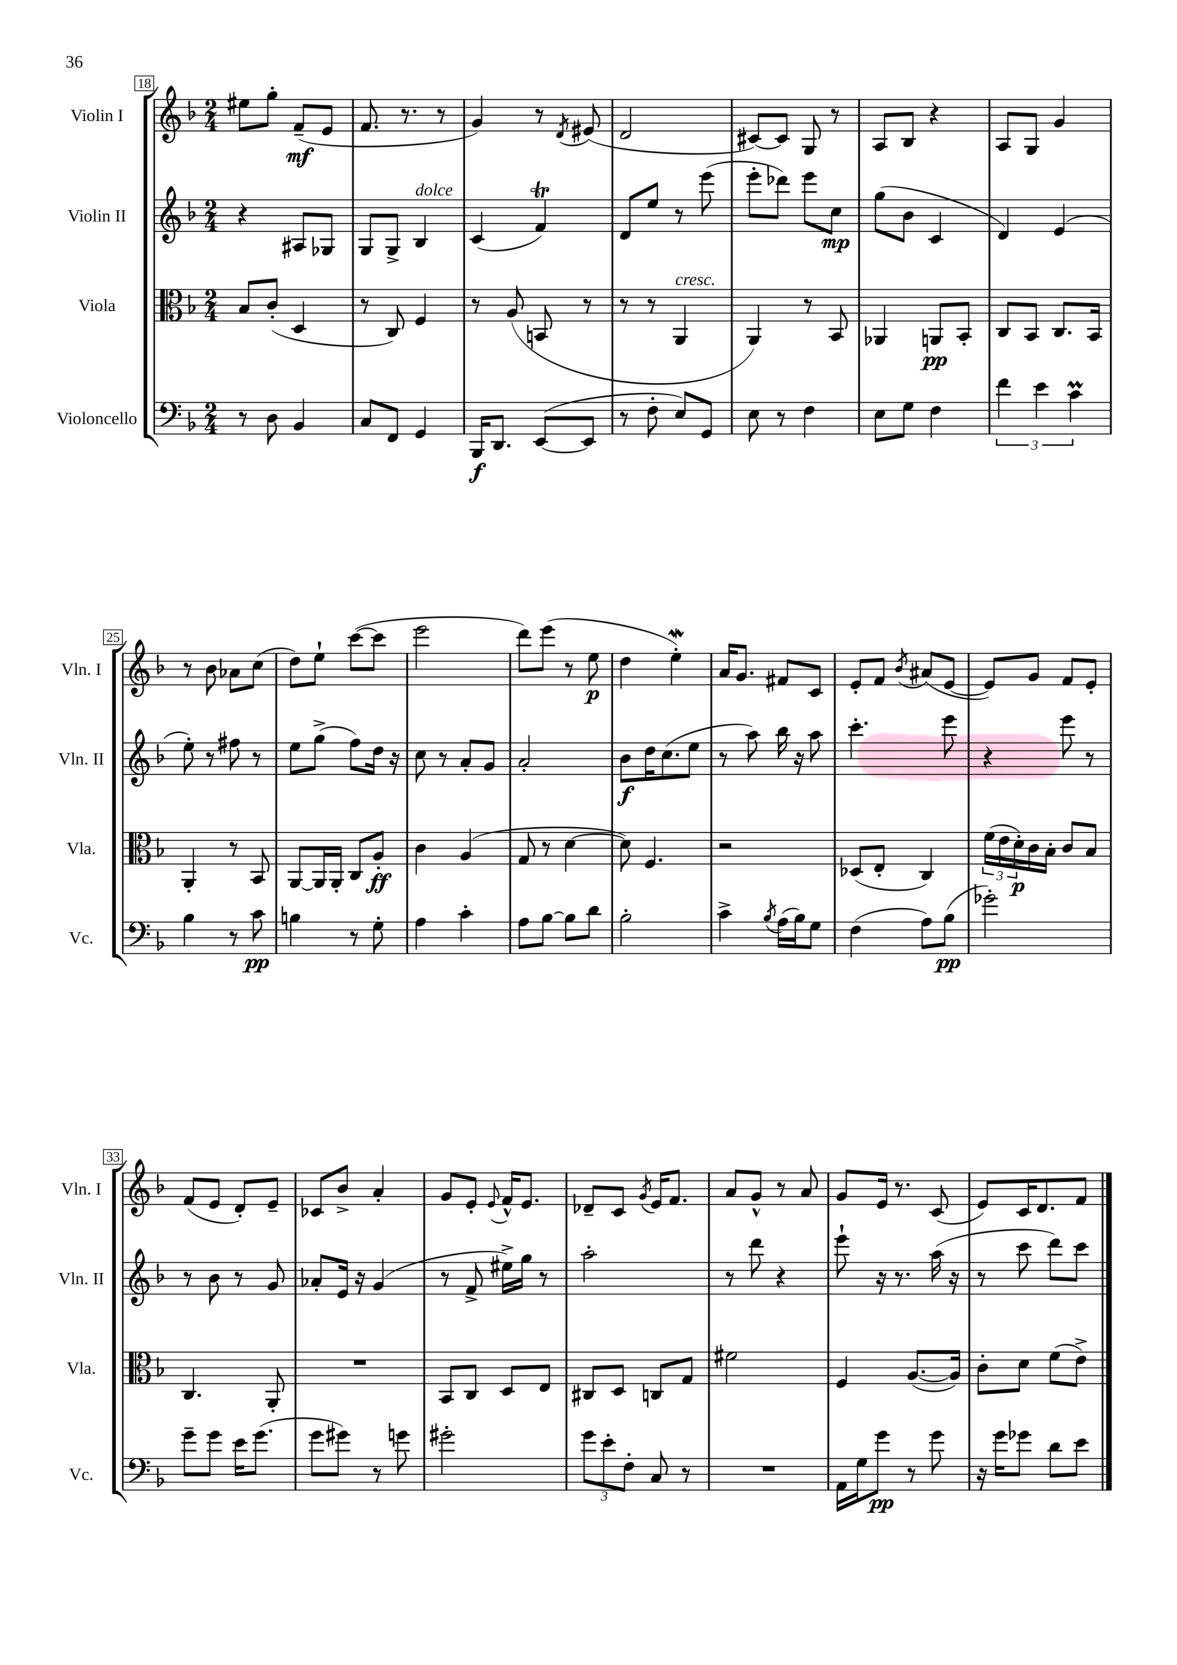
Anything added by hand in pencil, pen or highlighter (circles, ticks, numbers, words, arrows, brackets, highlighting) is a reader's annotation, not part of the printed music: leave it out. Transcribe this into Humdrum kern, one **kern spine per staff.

**kern	**kern	**kern	**kern
*staff4	*staff3	*staff2	*staff1
*clefF4	*clefC3	*clefG2	*clefG2
*k[b-]	*k[b-]	*k[b-]	*k[b-]
*M2/4	*M2/4	*M2/4	*M2/4
8r	8B-	4r	8ee#
8D	(8c'	.	8gg'
4BB-	4D	8A#	(8f~
.	.	8G-	8e
=	=	=	=
8C	8r	8G	8.f
8FF	8C)	8G^	.
.	.	.	8.r
4GG	4F	4B-	.
.	.	.	8r
=	=	=	=
16BBB-	8r	(4c	4g)
8.DD	.	.	.
.	(8A	.	.
([8EE	8BB	4f)	8r
.	.	.	8qd
8EE]	8r	.	(8e#
=	=	=	=
8r	8r	8d	2d
8F'	8r	8ee	.
8E)	4AA	8r	.
8GG	.	(8eee	.
=	=	=	=
8E	4AA)	8eee'	[8c#)
8r	.	8ddd-)	8c#]
4F	8r	8eee	8G
.	8BB-	8cc	8r
=	=	=	=
8E	4AA-	(8gg	8A
8G	.	8b-	8B-
4F	8AA	4c	4r
.	8BB-'	.	.
=	=	=	=
6f	8C	4d)	8A
.	8BB-	.	8G
6e	.	.	.
.	8.C	(4e	4g
6c	.	.	.
.	16BB-	.	.
=	=	=	=
4B-	4AA'	8ee')	8r
.	.	8r	8b-
8r	8r	8ff#	8a-
8c	8BB-	8r	(8cc
=	=	=	=
4B	[8AA	8ee	8dd)
.	16AA]	(8gg^	8ee`
.	16AA'	.	.
8r	8C	8ff)	([8ccc
8G'	8A'	16dd	8ccc]
.	.	16r	.
=	=	=	=
4A	4c	8cc	2eee
.	.	8r	.
4c'	(4A	8a'	.
.	.	8g	.
=	=	=	=
8A	8G	2a'	8ddd)
[8B-	8r	.	(8eee
8B-]	[4d	.	8r
8d	.	.	8ee
=	=	=	=
2B-'	8d])	8b-	4dd
.	4.F	16dd	.
.	.	(8.cc	.
.	.	.	4ee')
.	.	8ee	.
=	=	=	=
4c^	2r	8r	16a
.	.	.	8.g
.	.	8aa)	.
8qB-	.	.	.
(16A	.	16bb-	8f#
16B-)	.	16r	.
8G	.	8aa	8c
=	=	=	=
(4F	(8D-	4.ccc'	8e'
.	8E'	.	8f
.	.	.	8qb-
8A)	4C)	.	(8a#
(8B-	.	8eee	[8e
=	=	=	=
2g-')	(24f	4r	8e])
.	24e	.	.
.	24d')	.	.
.	16c	.	8g
.	16B-'	.	.
.	8c	8eee	8f
.	8B-	8r	8e'
=	=	=	=
8g~	4.C	8r	(8f
8g	.	8b-	8e
16e	.	8r	8d')
(8.g	.	.	.
.	8AA'	8g	8e~
=	=	=	=
8g	2r	8a-'	8c-
8g#)	.	16e	8b-^
.	.	16r	.
8r	.	(4g	4a'
8g	.	.	.
=	=	=	=
2g#'	8BB-	8r	8g
.	8C	8f^	8e'
.	.	.	8qqe
.	8D	16ee#^)	16f^^
.	.	16gg	8.e
.	8E	8r	.
=	=	=	=
12g	8C#	2aa'	8d-~
12e'	.	.	.
.	8D	.	8c
12F'	.	.	.
.	.	.	8qg
8C	8C	.	16e
.	.	.	8.f
8r	8G	.	.
=	=	=	=
2r	2f#	8r	8a
.	.	8ddd	8g^^
.	.	4r	8r
.	.	.	8a
=	=	=	=
16AA	4F	8eee`	8g
16G	.	.	.
8g	.	16r	16e
.	.	8.r	8.r
8r	([8.A	.	.
8g	.	(16aa	(8c
.	16A])	16r	.
=	=	=	=
16r	8c'	8r	8e)
16g	.	.	.
8g-	8d	8ccc	16c
.	.	.	8.d
8d	(8f	8ddd)	.
8e	8e^)	8ccc	8f
==	==	==	==
*-	*-	*-	*-
